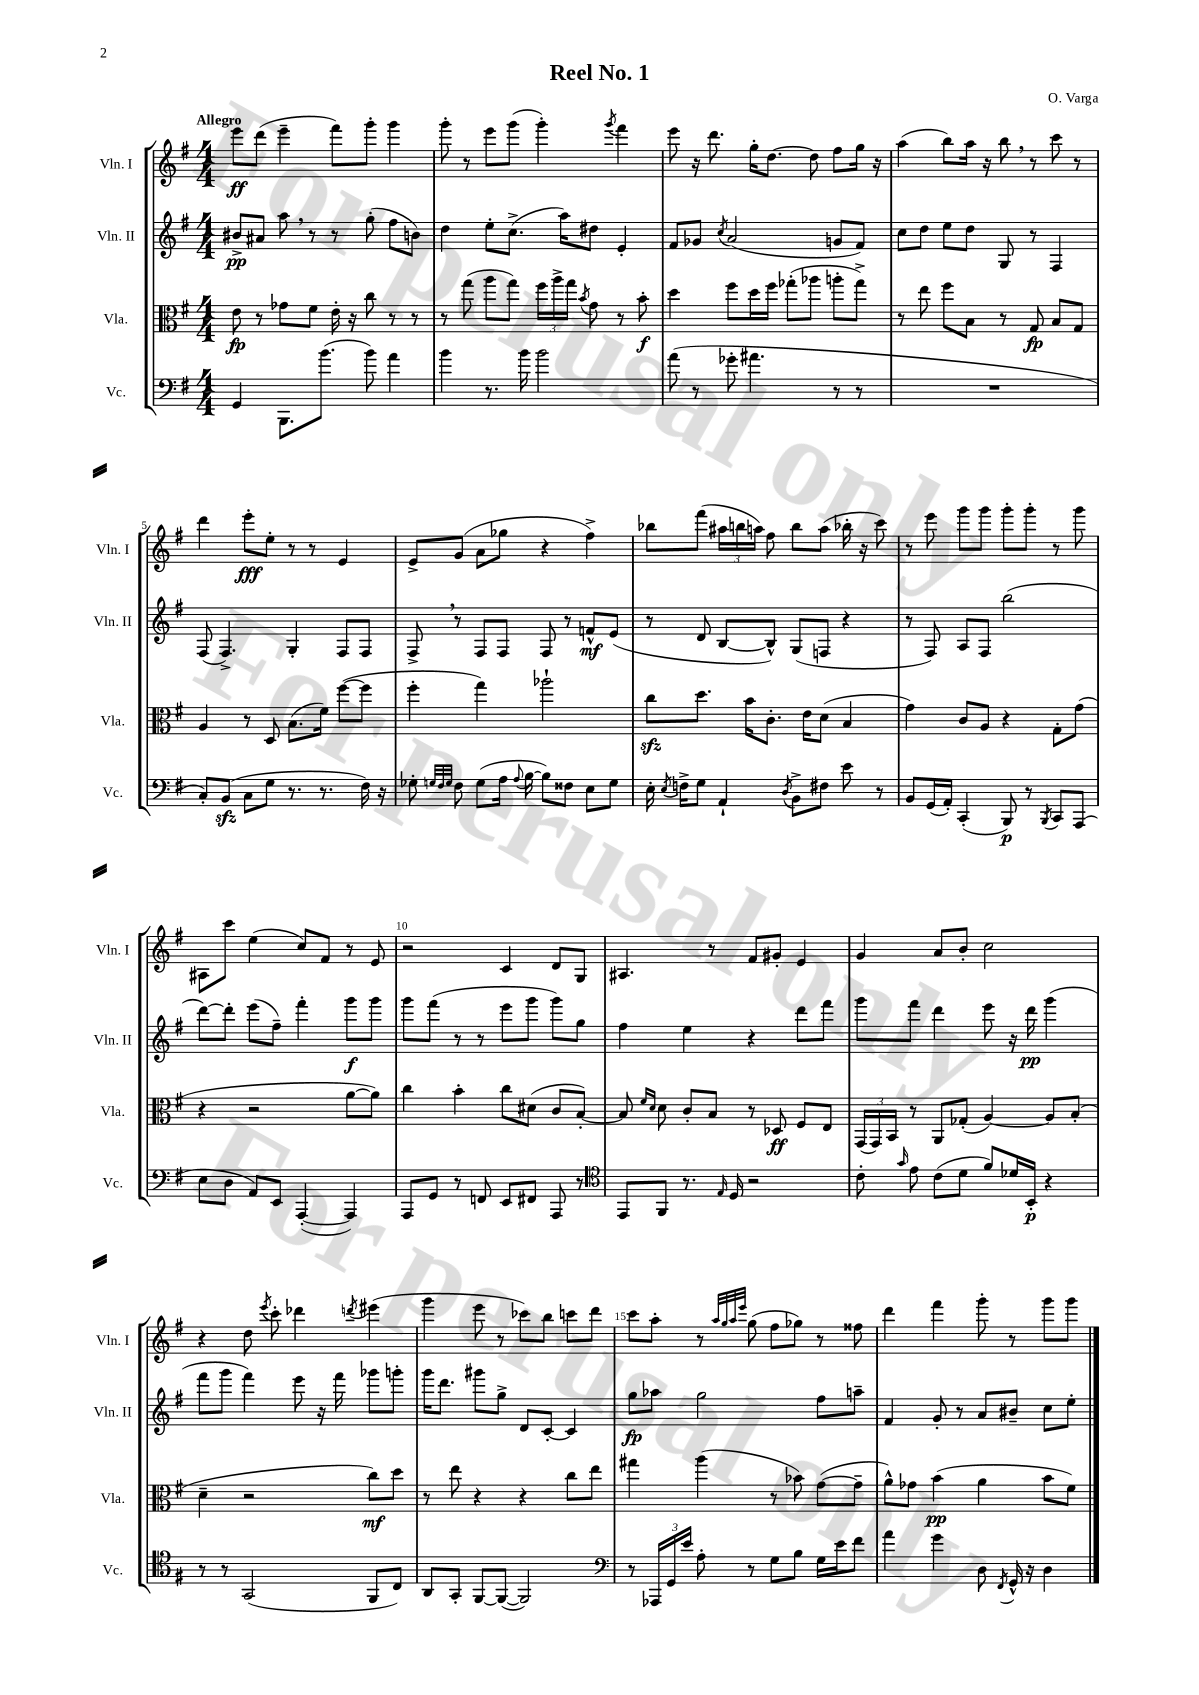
\header { title = "Reel No. 1" composer = "O. Varga" }
<<
\new StaffGroup <<
\new Staff = "s0" \with { instrumentName = "Vln. I" shortInstrumentName = "Vln. I" } {
    \clef treble \key g \major \numericTimeSignature \time 4/4 \tempo "Allegro"
    \autoBeamOff e'''8[\ff d'''8]( e'''4-- fis'''8[) g'''8]-. g'''4 |
    g'''8-. r8 e'''8[ g'''8]( g'''4-.) \acciaccatura { g'''8 } fis'''4 |
    e'''8 r16 d'''8. g''16[-. d''8.]~ d''8 fis''8[ g''16] r16 |
    a''4( b''8[) a''16] r16 b''8 \breathe r8 c'''8 r8 |
    d'''4 e'''8[-.\fff e''8]-. r8 r8 e'4 |
    e'8[-> g'8]( a'8[ ges''8] r4 fis''4->) |
    bes''8[ fis'''8]( \tuplet 3/2 { ais''16[ b''16 a''16]) } fis''8 b''8[ a''8]( bes''16-. r16 c'''8) |
    r8 e'''8 g'''8[ g'''8] g'''8[-. g'''8]-. r8 g'''8 |
    ais8[ c'''8] e''4( c''8[) fis'8] r8 e'8 |
    r2 c'4 d'8[ g8] |
    ais4. r8 fis'8[ gis'8]-. e'4 |
    g'4 a'8[ b'8]-. c''2 |
    r4 d''8 \acciaccatura { e'''8 } c'''8-. des'''4 \acciaccatura { d'''8 } eis'''4( |
    g'''4 e'''8 r8 ces'''8[) b''8] c'''8[ d'''8] |
    c'''8[ a''8]-. r8 \grace { a''32[ g''32 a''32 e'''32] } g''8( fis''8[ ges''8]) r8 fisis''8 |
    d'''4 fis'''4 g'''8-. r8 g'''8[ g'''8] \bar "|." |
}
\new Staff = "s1" \with { instrumentName = "Vln. II" shortInstrumentName = "Vln. II" } {
    \clef treble \key g \major \numericTimeSignature \time 4/4
    \autoBeamOff bis'8[->\pp ais'8] a''8 \breathe r8 r8 g''8-.( fis''8[ b'8]) |
    d''4 e''8[-. c''8.]->( a''16[) dis''8] e'4-. |
    fis'8[ ges'8] \acciaccatura { c''8 } a'2( g'8[ fis'8]) |
    c''8[ d''8] e''8[ d''8] g8 r8 fis4 |
    fis8( fis4.->) g4-. fis8[ fis8] |
    fis8-> \breathe r8 fis8[ fis8] fis8 r8 f'8[-^\mf e'8]( |
    r8 d'8 b8[~ b8]-^) g8[( f8] r4 |
    r8 fis8) a8[ fis8] b''2( |
    d'''8[~) d'''8]-. e'''8[( fis''8]--) fis'''4-. g'''8[\f g'''8] |
    g'''8[ fis'''8]( r8 r8 e'''8[ g'''8] g'''8[) g''8] |
    fis''4 e''4 r4 d'''8[ fis'''8] |
    g'''8[ fis'''8] d'''4 e'''8 r16 d'''16\pp g'''4( |
    fis'''8[ g'''8] fis'''4) e'''8 r16 fis'''16 ges'''8[ g'''8]-. |
    g'''16[ d'''8.] gis'''8[ g''8]-> d'8[ c'8]~-. c'4 |
    g''8[\fp aes''8] g''2 fis''8[ a''8]-- |
    fis'4 g'8-. r8 a'8[ bis'8]-- c''8[ e''8]-. \bar "|." |
}
\new Staff = "s2" \with { instrumentName = "Vla." shortInstrumentName = "Vla." } {
    \clef alto \key g \major \numericTimeSignature \time 4/4
    \autoBeamOff e'8\fp r8 ges'8[ fis'8] e'16-. r16 c''8 r8 r8 |
    r8 g''8( a''8[ g''8]) \tuplet 3/2 { fis''16[ a''16-> g''16] } \acciaccatura { b'8 } g'8 r8 b'8-.\f |
    d''4 fis''8[ d''16 fis''16] ges''8[-.( aes''8] a''8[-. ges''8]->) |
    r8 e''8 fis''8[ b8] r8 g8\fp b8[ g8] |
    a4 r8 d8 b8.[( fis'16]) fis''8[~( fis''8] |
    fis''4-. g''4) aes''2-! |
    c''8[\sfz d''8.] b'16[ c'8.]-. e'16[ d'8]( b4 |
    g'4) c'8[ a8] r4 g8[-. g'8]( |
    r4 r2 a'8[~ a'8]) |
    c''4 b'4-. c''8[ dis'8]( c'8[ b8]~-.) |
    b8 \grace { fis'16[ d'16] } d'8 c'8[-. b8] r8 des8\ff fis8[ e8] |
    \tuplet 3/2 { g,16[( g,16) b,16] } r8 a,8[ ges8]-.( a4~) a8[ b8]-.( |
    d'4-- r2 c''8[\mf) d''8] |
    r8 e''8 r4 r4 c''8[ e''8] |
    gis''4 a''4( r8 bes'8) g'8[~( g'8]-- |
    a'8[-^) ges'8] b'4\pp( a'4 b'8[ fis'8]) \bar "|." |
}
\new Staff = "s3" \with { instrumentName = "Vc." shortInstrumentName = "Vc." } {
    \clef bass \key g \major \numericTimeSignature \time 4/4
    \autoBeamOff g,4 b,,8.[ b'8.]( b'8) a'4 |
    b'4 r8. b'16 b'2 |
    a'8( r8 ges'8-. ais'4. r8 r8 |
    R1 |
    c8[-.) b,8]\sfz( c8[ g8] r8. r8. fis16) r16 |
    ges8-. \grace { g32[ fis32 g32] } fis8 g8[( a16] \appoggiatura { a8 } b16~ b8[) fisis8] e8[ g8] |
    e16-. \acciaccatura { e8 } f16[-> g8] a,4-! \acciaccatura { d8 } b,8[-> fis8] e'8 r8 |
    b,8[ g,16( a,16]-.) c,4-.( b,,8\p) r8 \acciaccatura { b,,8 } c,8[ a,,8]( |
    e8[ d8] a,8[) e,8] a,,4~-.( a,,4) |
    a,,8[ g,8] r8 f,8 e,8[ fis,8] a,,8 r8 |
    \clef tenor e,8[ fis,8] r8. \grace { e16 } d16 r2 |
    c'8-. \grace { g'16 } e'8 c'8[( d'8] fis'8[) des'16 b,16]-.\p r4 |
    r8 r8 g,2( fis,8[ c8]) |
    a,8[ g,8]-. fis,8[~ fis,8]~( fis,2) |
    \clef bass r8 \tuplet 3/2 { aes,,16[ g,16 e'16] } a8-. r8 g8[ b8] g16[ e'16 fis'8] |
    a'4 g'4 d8 \acciaccatura { fis,8 } g,16-^ r16 d4 \bar "|." |
}
>>
>>
\layout { \context { \Score \override BarNumber.break-visibility = ##(#f #t #t) barNumberVisibility = #(every-nth-bar-number-visible 5) } }
